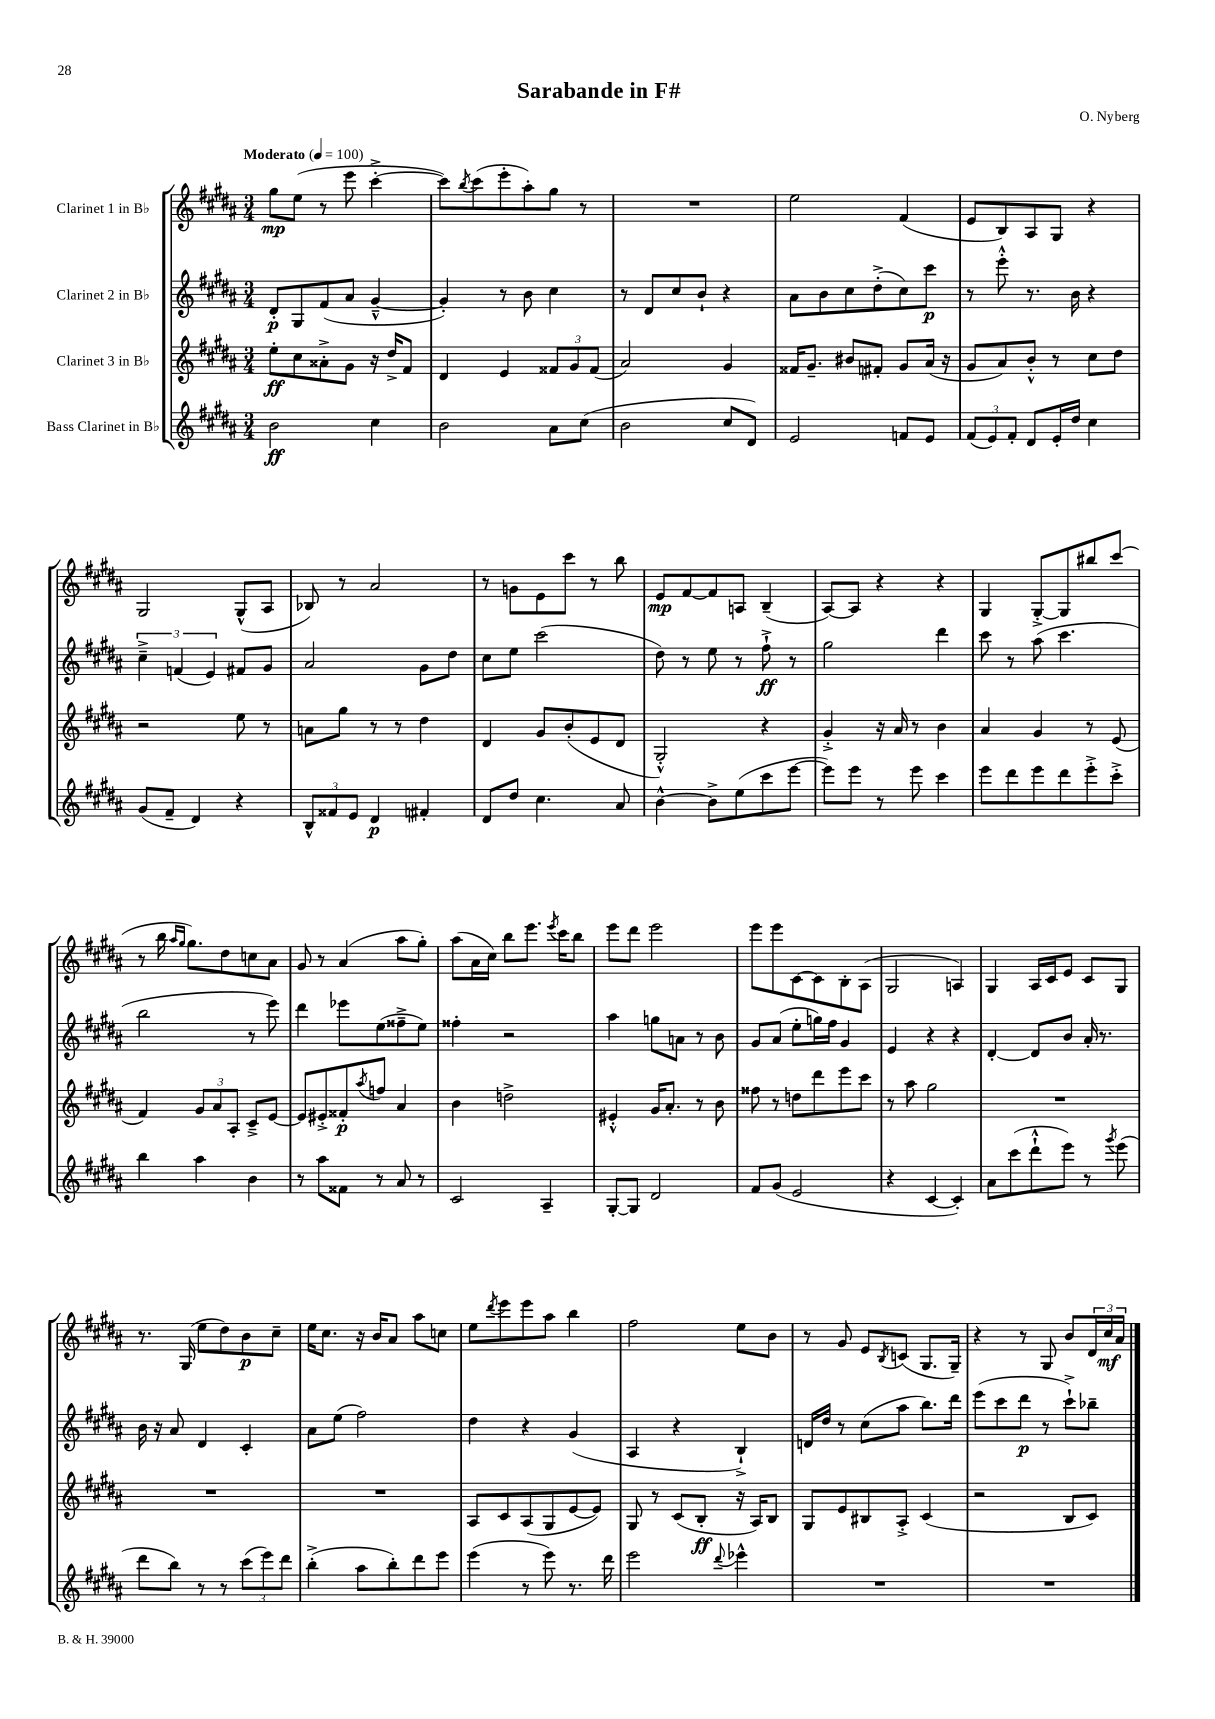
\header { title = "Sarabande in F#" composer = "O. Nyberg" }
<<
\new StaffGroup <<
\new Staff = "s0" \with { instrumentName = "Clarinet 1 in Bb" } {
    \clef treble \key b \major \numericTimeSignature \time 3/4 \tempo "Moderato" 4 = 100
    gis''8\mp e''8( r8 e'''8 cis'''4~-.-> |
    cis'''8) \acciaccatura { b''8 } cis'''8( e'''8-. ais''8-.) gis''8 r8 |
    R2. |
    e''2 fis'4( |
    e'8 b8) ais8 gis8 r4 |
    gis2 gis8-^( ais8 |
    bes8) r8 ais'2 |
    r8 g'8 e'8 cis'''8 r8 b''8 |
    e'8\mp fis'8~ fis'8 a8 b4--( |
    ais8~) ais8 r4 r4 |
    gis4 gis8~-.-> gis8 bis''8 cis'''8( |
    r8 b''16 \grace { ais''16 gis''16 } gis''8.) dis''8 c''8 ais'8 |
    gis'8 r8 ais'4( ais''8 gis''8-.) |
    ais''8( ais'16 cis''16) b''8 e'''8. \acciaccatura { e'''8 } cis'''16 b''8 |
    e'''8 dis'''8 e'''2 |
    e'''8 e'''8 cis'8~ cis'8 b8-. ais8( |
    gis2 a4) |
    gis4 ais16 cis'16 e'8 cis'8 gis8 |
    r8. gis16( e''8 dis''8) b'8\p cis''8-- |
    e''16 cis''8. r16 b'16 ais'8 ais''8 c''8 |
    e''8 \acciaccatura { dis'''8 } e'''8 e'''8 ais''8 b''4 |
    fis''2 e''8 b'8 |
    r8 gis'8 e'8 \acciaccatura { b8 } c'8( gis8. gis16--) |
    r4 r8 gis8 b'8 \tuplet 3/2 { dis'16 cis''16\mf ais'16 } \bar "|." |
}
\new Staff = "s1" \with { instrumentName = "Clarinet 2 in Bb" } {
    \clef treble \key b \major \numericTimeSignature \time 3/4
    dis'8-.\p gis8 fis'8( ais'8 gis'4~---^ |
    gis'4-.) r8 b'8 cis''4 |
    r8 dis'8 cis''8 b'8-! r4 |
    ais'8 b'8 cis''8 dis''8-.->( cis''8) cis'''8\p |
    r8 e'''8-.-^ r8. b'16 r4 |
    \tuplet 3/2 { cis''4---> f'4( e'4) } fis'8 gis'8 |
    ais'2 gis'8 dis''8 |
    cis''8 e''8 cis'''2( |
    dis''8) r8 e''8 r8 fis''8-!->\ff r8 |
    gis''2 dis'''4 |
    cis'''8 r8 ais''8( cis'''4. |
    b''2 r8 e'''8) |
    dis'''4 ees'''8 e''8( fisis''8---> e''8) |
    fisis''4-. r2 |
    ais''4 g''8 a'8 r8 b'8 |
    gis'8 ais'8( e''8-. g''16) fis''16 gis'4 |
    e'4 r4 r4 |
    dis'4~-. dis'8 b'8 ais'16-. r8. |
    b'16 r16 ais'8 dis'4 cis'4-. |
    ais'8 e''8( fis''2) |
    dis''4 r4 gis'4( |
    ais4 r4 b4-!->) |
    d'16 dis''16 r8 cis''8( ais''8 b''8.) dis'''16 |
    e'''8( cis'''8 dis'''8\p r8 cis'''8-!->) bes''8-- \bar "|." |
}
\new Staff = "s2" \with { instrumentName = "Clarinet 3 in Bb" } {
    \clef treble \key b \major \numericTimeSignature \time 3/4
    e''8-.\ff cis''8 aisis'8-.-> gis'8 r16 dis''16-> fis'8 |
    dis'4 e'4 \tuplet 3/2 { fisis'8 gis'8 fisis'8( } |
    ais'2) gis'4 |
    fisis'16 gis'8.-- bis'8 fis'8-. gis'8 ais'16( r16 |
    gis'8 ais'8) b'8-.-^ r8 cis''8 dis''8 |
    r2 e''8 r8 |
    a'8 gis''8 r8 r8 dis''4 |
    dis'4 gis'8 b'8-.( e'8 dis'8 |
    gis2-.-^) r4 |
    gis'4-.-> r16 ais'16 r8 b'4 |
    ais'4 gis'4 r8 e'8( |
    fis'4) \tuplet 3/2 { gis'8 ais'8 ais8-. } cis'8---> e'8~ |
    e'8 eis'8-.-> fisis'8-.\p \acciaccatura { ais''8 } f''8 ais'4 |
    b'4 d''2-> |
    eis'4-.-^ gis'16 ais'8.-. r8 b'8 |
    fisis''8 r8 d''8 dis'''8 e'''8 cis'''8 |
    r8 ais''8 gis''2 |
    R2. |
    R2. |
    R2. |
    ais8 cis'8 ais8( gis8 e'8~ e'8) |
    gis8 r8 cis'8( b8-.\ff r16 ais16) b8 |
    gis8 e'8 bis8 ais8-.-> cis'4( |
    r2 b8 cis'8) \bar "|." |
}
\new Staff = "s3" \with { instrumentName = "Bass Clarinet in Bb" } {
    \clef treble \key b \major \numericTimeSignature \time 3/4
    b'2\ff cis''4 |
    b'2 ais'8 cis''8( |
    b'2 cis''8 dis'8) |
    e'2 f'8 e'8 |
    \tuplet 3/2 { fis'8( e'8) fis'8-. } dis'8 e'16-. dis''16 cis''4 |
    gis'8( fis'8-- dis'4) r4 |
    \tuplet 3/2 { b8-^ fisis'8 e'8 } dis'4\p fis'4-. |
    dis'8 dis''8 cis''4. ais'8 |
    b'4~-^ b'8-> e''8( cis'''8 e'''8~ |
    e'''8) e'''8 r8 e'''8 cis'''4 |
    e'''8 dis'''8 e'''8 dis'''8 e'''8-.-> cis'''8-.-> |
    b''4 ais''4 b'4 |
    r8 ais''8 fisis'8 r8 ais'8 r8 |
    cis'2 ais4-- |
    gis8~-. gis8 dis'2 |
    fis'8 gis'8( e'2 |
    r4 cis'4~ cis'4-.) |
    ais'8 cis'''8( dis'''8-!-^ e'''8) r8 \acciaccatura { gis'''8 } e'''8( |
    dis'''8 b''8) r8 r8 \tuplet 3/2 { cis'''8( e'''8) dis'''8 } |
    b''4-.->( ais''8 b''8-.) dis'''8 e'''8 |
    e'''4( r8 e'''8) r8. dis'''16 |
    e'''2 \appoggiatura { dis'''8 } ees'''4-^ |
    R2. |
    R2. \bar "|." |
}
>>
>>
\layout { \context { \Score \remove "Bar_number_engraver" } }
